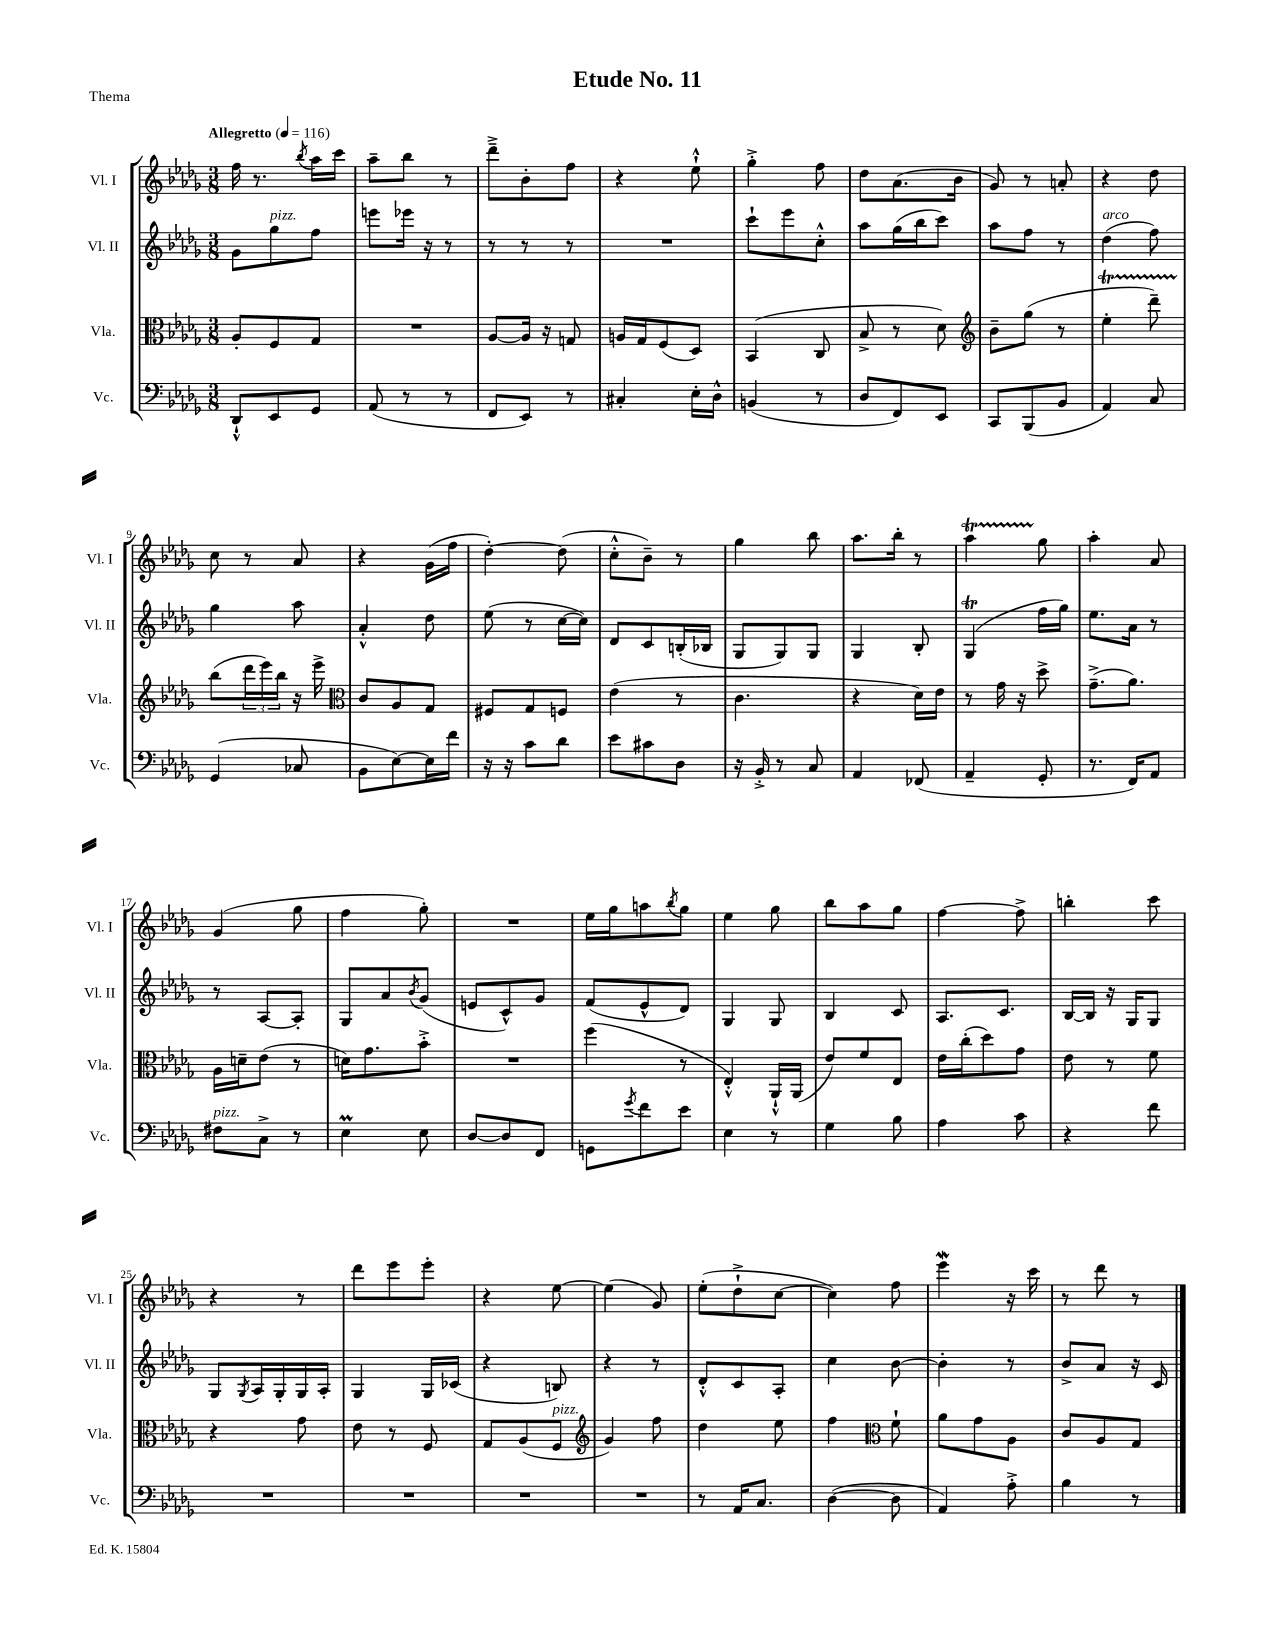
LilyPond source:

\header { title = "Etude No. 11" piece = "Thema" }
<<
\new StaffGroup <<
\new Staff = "s0" \with { instrumentName = "Vl. I" shortInstrumentName = "Vl. I" } {
    \clef treble \key des \major \numericTimeSignature \time 3/8 \tempo "Allegretto" 4 = 116
    f''16 r8. \acciaccatura { bes''8 } aes''16 c'''16 |
    aes''8-- bes''8 r8 |
    des'''8---> bes'8-. f''8 |
    r4 ees''8-!-^ |
    ges''4-.-> f''8 |
    des''8 aes'8.( bes'16 |
    ges'8) r8 a'8-. |
    r4 des''8 |
    c''8 r8 aes'8 |
    r4 ges'16( f''16 |
    des''4~-.) des''8( |
    c''8-.-^ bes'8--) r8 |
    ges''4 bes''8 |
    aes''8. bes''16-. r8 |
    aes''4\startTrillSpan ges''8\stopTrillSpan |
    aes''4-. aes'8 |
    ges'4( ges''8 |
    f''4 ges''8-.) |
    R4. |
    ees''16 ges''16 a''8 \acciaccatura { bes''8 } ges''8 |
    ees''4 ges''8 |
    bes''8 aes''8 ges''8 |
    f''4~ f''8-> |
    b''4-. c'''8 |
    r4 r8 |
    des'''8 ees'''8 ees'''8-. |
    r4 ees''8~ |
    ees''4( ges'8) |
    ees''8-.( des''8-!-> c''8~ |
    c''4) f''8 |
    ees'''4\mordent r16 c'''16 |
    r8 des'''8 r8 \bar "|." |
}
\new Staff = "s1" \with { instrumentName = "Vl. II" shortInstrumentName = "Vl. II" } {
    \clef treble \key des \major \numericTimeSignature \time 3/8
    ges'8 ges''8^\markup { \italic "pizz." } f''8 |
    e'''8 ees'''16 r16 r8 |
    r8 r8 r8 |
    R4. |
    c'''8-! ees'''8 c''8-.-^ |
    aes''8 ges''16( bes''16 c'''8) |
    aes''8 f''8 r8 |
    des''4^\markup { \italic "arco" }( f''8) |
    ges''4 aes''8 |
    aes'4-.-^ des''8 |
    ees''8( r8 c''16~ c''16) |
    des'8 c'8 b16-.( bes16 |
    ges8 ges8) ges8 |
    ges4 bes8-. |
    ges4\trill( f''16 ges''16) |
    ees''8. aes'16 r8 |
    r8 aes8~ aes8-. |
    ges8 aes'8 \acciaccatura { bes'8 } ges'8( |
    e'8 c'8-^) ges'8 |
    f'8( ees'8-^ des'8) |
    ges4 ges8 |
    bes4 c'8 |
    aes8. c'8. |
    bes16~ bes16 r16 ges16 ges8 |
    ges8 \acciaccatura { ges8 } aes16 ges16-. ges16 aes16-. |
    ges4 ges16 ces'16( |
    r4 b8) |
    r4 r8 |
    des'8-.-^ c'8 aes8-. |
    c''4 bes'8~ |
    bes'4-. r8 |
    bes'8-> aes'8 r16 c'16 \bar "|." |
}
\new Staff = "s2" \with { instrumentName = "Vla." shortInstrumentName = "Vla." } {
    \clef alto \key des \major \numericTimeSignature \time 3/8
    aes8-. f8 ges8 |
    R4. |
    aes8~ aes16 r16 g8 |
    a16 ges16 f8( des8) |
    bes,4( c8 |
    bes8-> r8 des'8) |
    \clef treble bes'8-- ges''8( r8 |
    ees''4-.\startTrillSpan des'''8--) |
    bes''8\stopTrillSpan( \tuplet 3/2 { des'''16 ees'''16) bes''16 } r16 ees'''16-> |
    \clef alto c'8 aes8 ges8 |
    fis8 ges8 f8 |
    ees'4( r8 |
    c'4. |
    r4 des'16) ees'16 |
    r8 ges'16 r16 des''8-> |
    ges'8.--->( aes'8.) |
    aes16 d'16-- ees'8( r8 |
    d'16) ges'8. bes'8-.-> |
    R4. |
    f''4( r8 |
    ees4-.-^) aes,16-!-^ aes,16( |
    ees'8) f'8 ees8 |
    ees'16 c''16-.( des''8) ges'8 |
    ees'8 r8 f'8 |
    r4 ges'8 |
    ees'8 r8 f8 |
    ges8 aes8( f8^\markup { \italic "pizz." } |
    \clef treble ges'4) f''8 |
    des''4 ees''8 |
    f''4 \clef alto f'8-! |
    aes'8 ges'8 aes8 |
    c'8 aes8 ges8 \bar "|." |
}
\new Staff = "s3" \with { instrumentName = "Vc." shortInstrumentName = "Vc." } {
    \clef bass \key des \major \numericTimeSignature \time 3/8
    des,8-!-^ ees,8 ges,8 |
    aes,8( r8 r8 |
    f,8 ees,8) r8 |
    cis4-. ees16-. des16-^ |
    b,4( r8 |
    des8 f,8) ees,8 |
    c,8 bes,,8( bes,8 |
    aes,4) c8 |
    ges,4( ces8 |
    bes,8 ees8~) ees16 f'16 |
    r16 r16 c'8 des'8 |
    ees'8 cis'8 des8 |
    r16 bes,16-.-> r8 c8 |
    aes,4 fes,8( |
    aes,4-- ges,8-. |
    r8. f,16) aes,8 |
    fis8^\markup { \italic "pizz." } c8-> r8 |
    ees4\prall ees8 |
    des8~ des8 f,8 |
    g,8 \acciaccatura { ges'8 } f'8 ees'8 |
    ees4 r8 |
    ges4 bes8 |
    aes4 c'8 |
    r4 f'8 |
    R4. |
    R4. |
    R4. |
    R4. |
    r8 aes,16 c8. |
    des4~( des8 |
    aes,4) aes8-.-> |
    bes4 r8 \bar "|." |
}
>>
>>
